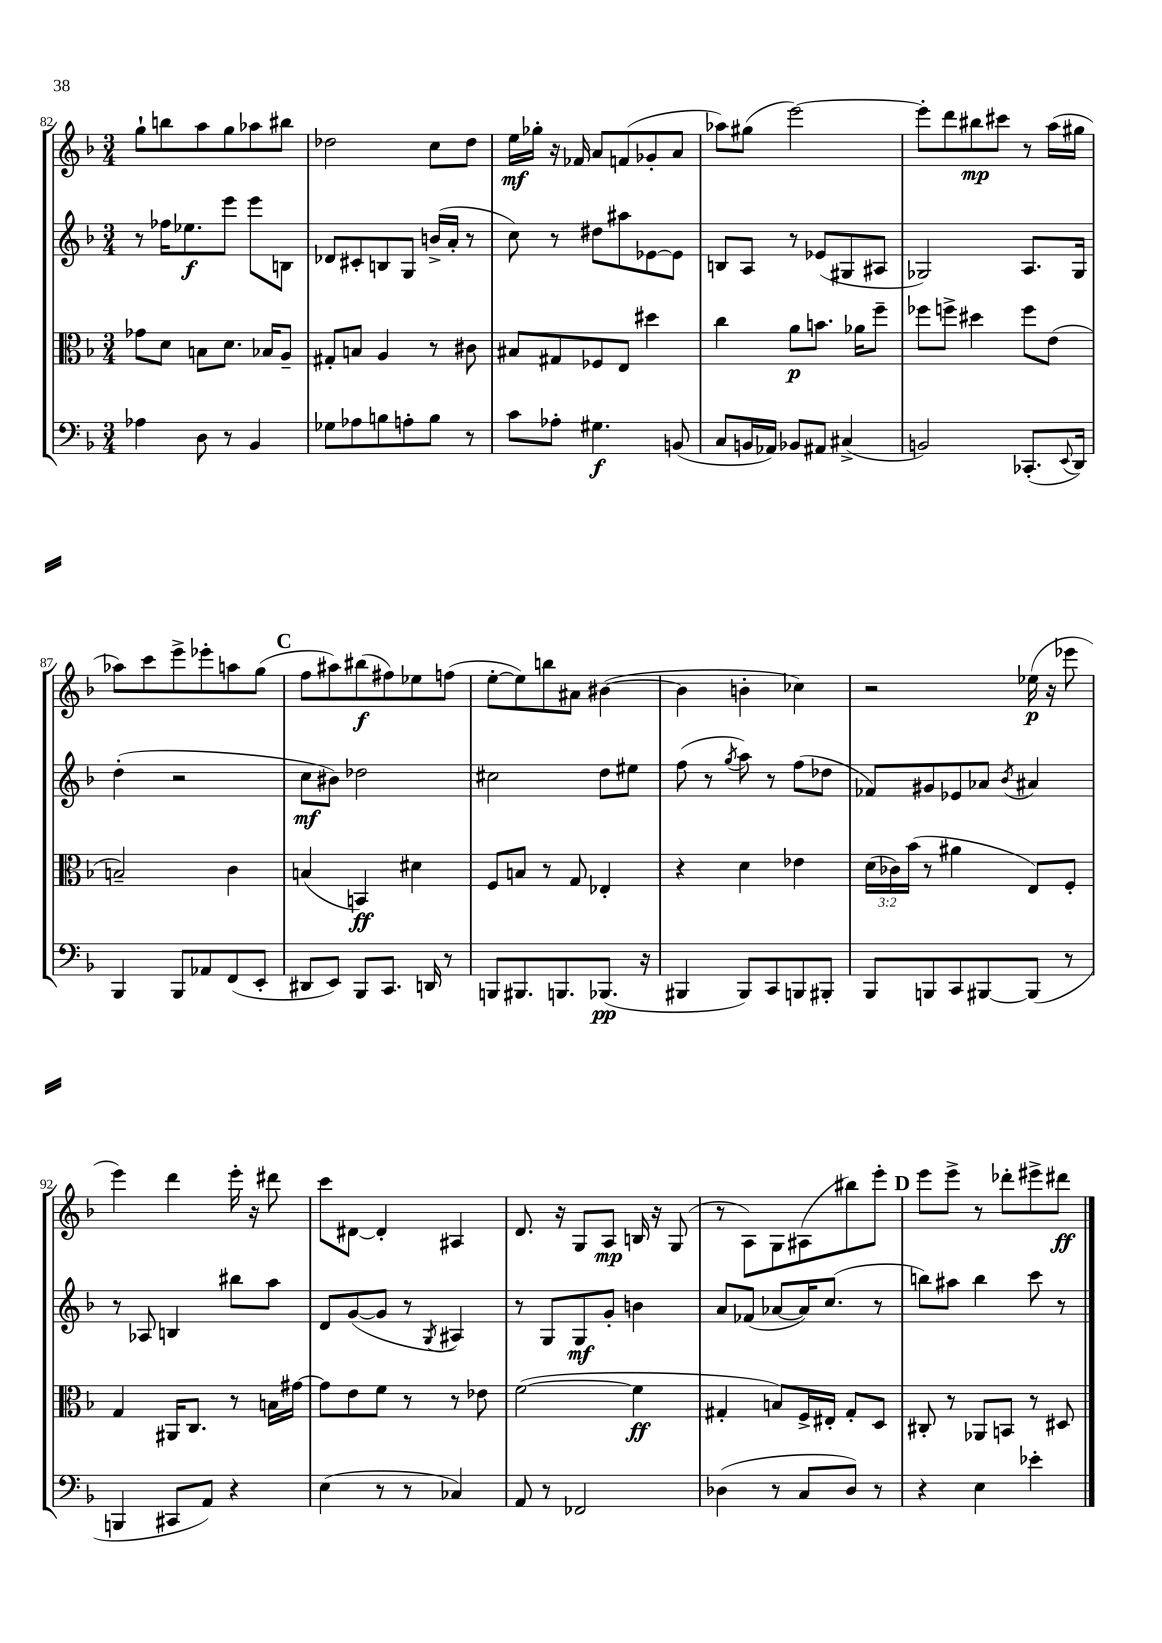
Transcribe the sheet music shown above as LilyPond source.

<<
\new StaffGroup <<
\new Staff = "s0" {
    \clef treble \key f \major \numericTimeSignature \time 3/4
    g''8-! b''8 a''8 g''8 aes''8 bis''8 |
    des''2 c''8 des''8 |
    e''16\mf ges''16-. r16 fes'16 a'8 f'8( ges'8-. a'8 |
    aes''8) gis''8( e'''2~) |
    e'''8-. d'''8 bis''8\mp cis'''8 r8 a''16( gis''16 |
    aes''8) c'''8 e'''8-> ees'''8-. a''8 g''8( |
    \mark \markup { \bold "C" } f''8 ais''8) bis''8\f( fis''8) ees''8 f''8( |
    e''8~-. e''8) b''8 ais'8 bis'4~( |
    bis'4 b'4-. ces''4) |
    r2 ees''16\p( r16 ees'''8 |
    e'''4) d'''4 e'''16-. r16 dis'''8 |
    c'''8 dis'8~ dis'4-. ais4 |
    d'8. r16 g8 a8\mp b16 r16 g8( |
    r8 a8) g8 ais8( bis''8) e'''8-. |
    \mark \markup { \bold "D" } e'''8 e'''8-> r8 des'''8-. eis'''8-> dis'''8\ff \bar "|." |
}
\new Staff = "s1" {
    \clef treble \key f \major \numericTimeSignature \time 3/4
    r8 fes''16 ees''8.\f e'''8 e'''8 b8 |
    des'8 cis'8-. b8 g8 b'16->( a'16-. r8 |
    c''8) r8 dis''8 ais''8 ees'8~ ees'8 |
    b8 a8 r8 ees'8( gis8 ais8 |
    ges2) a8. ges16 |
    d''4-.( r2 |
    \mark \markup { \bold "C" } c''8\mf bis'8) des''2 |
    cis''2 d''8 eis''8 |
    f''8( r8 \acciaccatura { g''8 } a''8) r8 f''8( des''8 |
    fes'8) gis'8 ees'8 aes'8 \acciaccatura { bes'8 } ais'4 |
    r8 aes8 b4 bis''8 a''8 |
    d'8 g'8~( g'8 r8 \acciaccatura { g8 } ais4) |
    r8 g8 g8\mf g'8-. b'4 |
    a'8 fes'8( aes'8~ aes'16) c''8.( r8 |
    \mark \markup { \bold "D" } b''8) ais''8 b''4 c'''8 r8 \bar "|." |
}
\new Staff = "s2" {
    \clef alto \key f \major \numericTimeSignature \time 3/4 \override Staff.TupletNumber.text = #tuplet-number::calc-fraction-text
    ges'8 d'8 b8 d'8. bes16 a8-- |
    gis8-. b8 a4 r8 cis'8 |
    bis8 gis8 fes8 e8 dis''4 |
    c''4 a'8\p b'8. aes'16 f''8-- |
    fes''8 f''8-> dis''4 f''8 e'8( |
    b2--) c'4 |
    \mark \markup { \bold "C" } b4( b,4\ff) dis'4 |
    f8 b8 r8 g8 ees4-. |
    r4 d'4 ees'4 |
    \tuplet 3/2 { d'16( ces'16) bes'16( } r8 ais'4 e8) f8-. |
    g4 ais,16 c8. r8 b16 gis'16~ |
    gis'8 e'8 f'8 r8 r8 ees'8 |
    f'2~( f'4\ff |
    gis4-. b8) f16-> eis16-. gis8-. d8 |
    \mark \markup { \bold "D" } cis8-. r8 aes,8 b,8 r8 dis8 \bar "|." |
}
\new Staff = "s3" {
    \clef bass \key f \major \numericTimeSignature \time 3/4
    aes4 d8 r8 bes,4 |
    ges8 aes8 b8 a8-. b8 r8 |
    c'8 aes8-. gis4.\f b,8( |
    c8 b,16 aes,16) bes,8 ais,8 cis4->( |
    b,2) ces,8.-.( \appoggiatura { e,8 } d,16) |
    bes,,4 bes,,8 aes,8 f,8( e,8-. |
    \mark \markup { \bold "C" } dis,8 e,8) bes,,8 c,8. d,16 r8 |
    b,,8 bis,,8. b,,8. bes,,8.\pp( r16 |
    bis,,4 bis,,8) c,8 b,,8 bis,,8-. |
    bes,,8 b,,8 c,8 bis,,8~ bis,,8( r8 |
    b,,4 cis,8 a,8) r4 |
    e4( r8 r8 ces4) |
    a,8 r8 fes,2 |
    des4( r8 c8 des8) r8 |
    \mark \markup { \bold "D" } r4 e4 ees'4-. \bar "|." |
}
>>
>>
\layout { \context { \Score currentBarNumber = #82 } }
